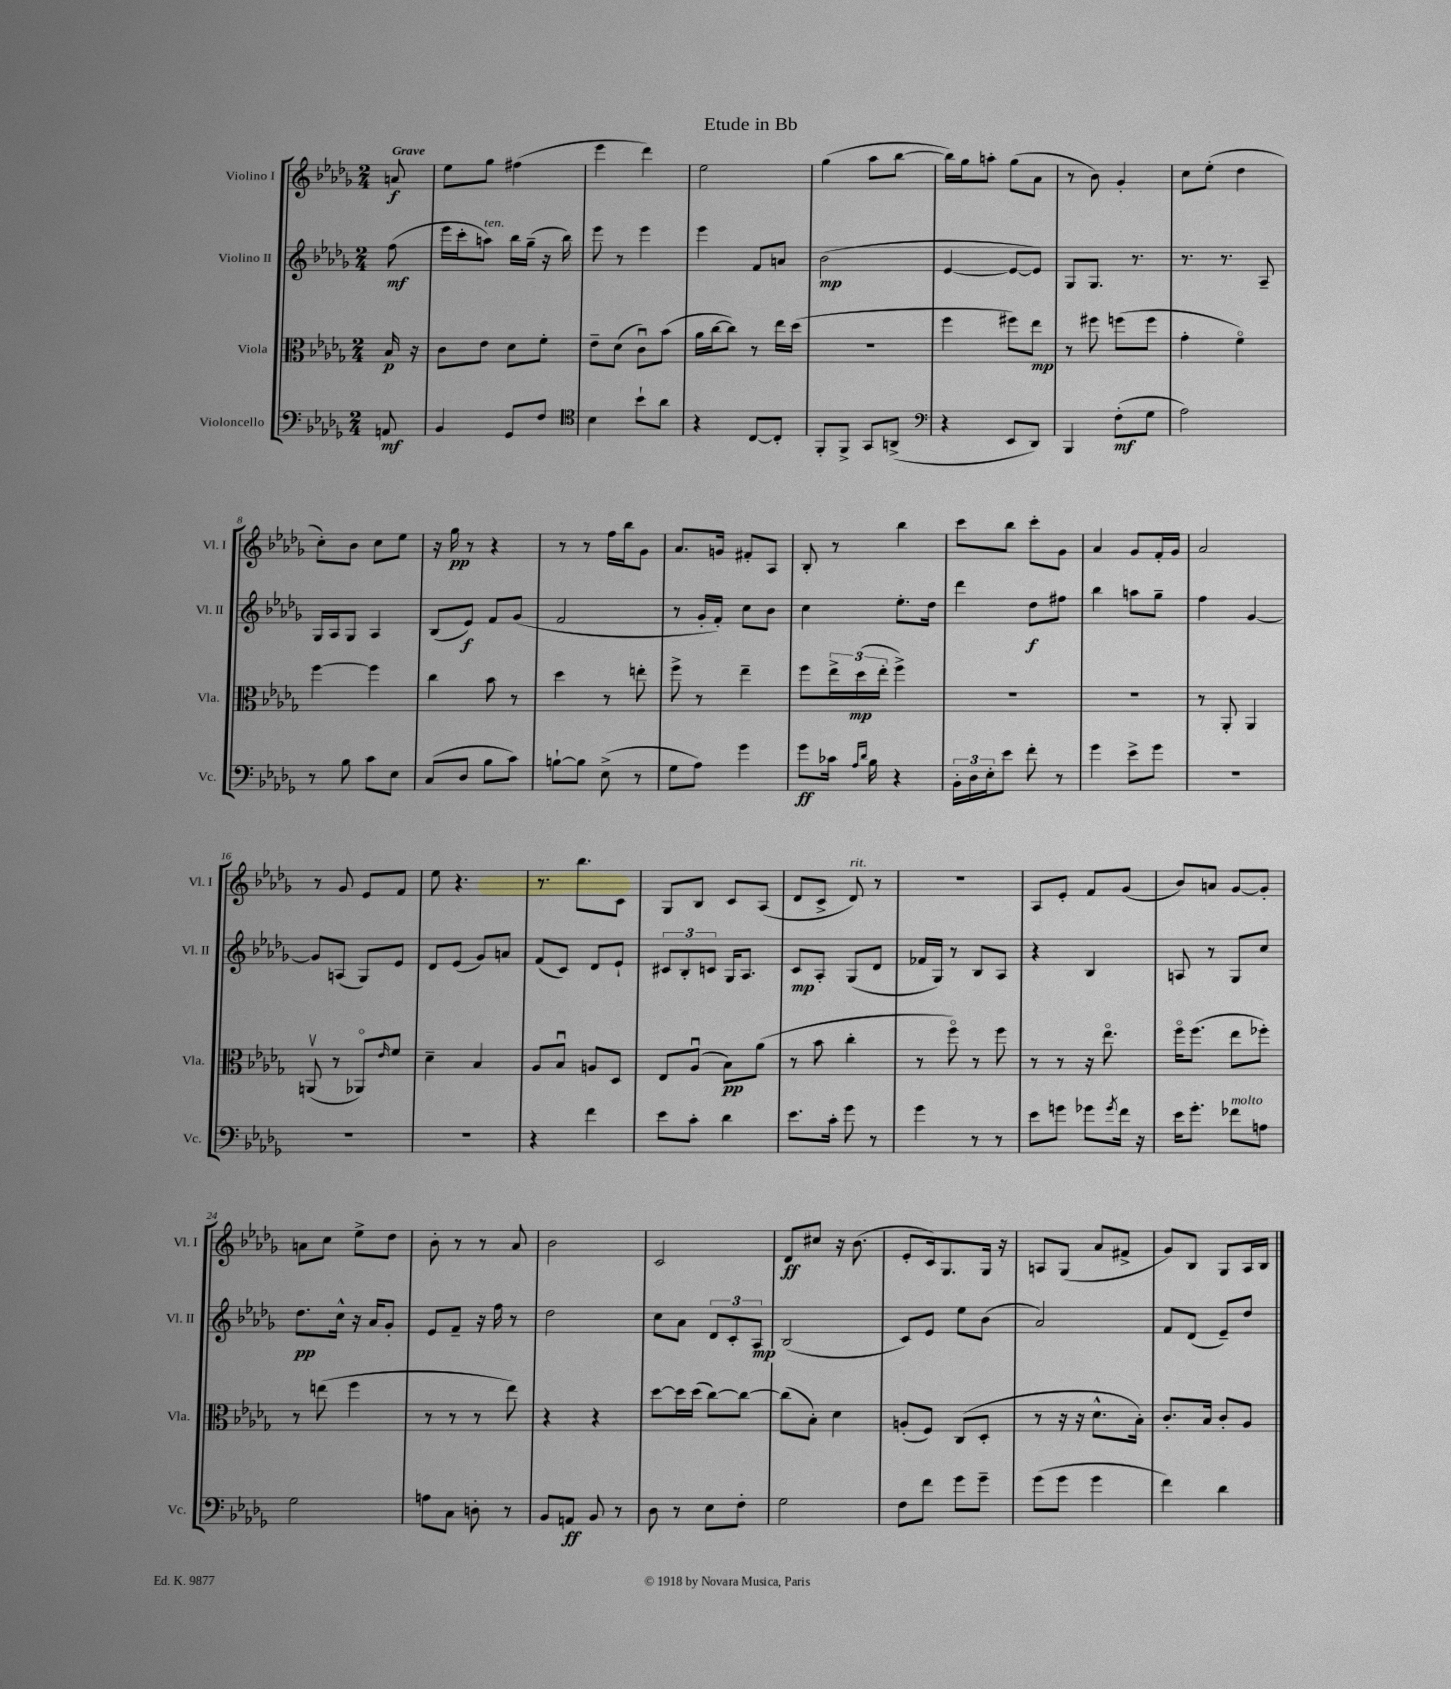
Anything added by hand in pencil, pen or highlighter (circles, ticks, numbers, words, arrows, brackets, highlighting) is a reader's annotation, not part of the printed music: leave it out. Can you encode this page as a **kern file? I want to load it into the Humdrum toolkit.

**kern	**dynam	**kern	**dynam	**kern	**dynam	**kern	**dynam
*part4	*part4	*part3	*part3	*part2	*part2	*part1	*part1
*staff4	*staff4	*staff3	*staff3	*staff2	*staff2	*staff1	*staff1
*I"Violoncello	*	*I"Viola	*	*I"Violino II	*	*I"Violino I	*
*I'Vc.	*	*I'Vla.	*	*I'Vl. II	*	*I'Vl. I	*
*clefF4	*	*clefC3	*	*clefG2	*	*clefG2	*
*k[b-e-a-d-g-]	*	*k[b-e-a-d-g-]	*	*k[b-e-a-d-g-]	*	*k[b-e-a-d-g-]	*
*M2/4	*	*M2/4	*	*M2/4	*	*M2/4	*
=	=	=	=	=	=	=	=
!	!	!	!	!	!	!LO:TX:a:B:t=Grave	!
8AAn/	mf	16B-/	p	(8ff\	mf	8an/	f
.	.	16r	.	.	.	.	.
=1	=1	=1	=1	=1	=1	=1	=1
4BB-/	.	8c\L	.	16eee-\LL	.	8ee-\L	.
.	.	.	.	16ccc'\J	.	.	.
!	!	!	!	!LO:TX:a:i:t=ten.	!	!	!
.	.	8e-\J	.	8aan\J)	.	8gg-\J	.
8GG-/L	.	8d-\L	.	16bb-\LL	.	(4ff#X\	.
.	.	.	.	(16gg-~\JJ	.	.	.
8F/J	.	8f'\J	.	16r	.	.	.
.	.	.	.	16bb-\)	.	.	.
=2	=2	=2	=2	=2	=2	=2	=2
*clefC4	*	*	*	*	*	*	*
4B-\	.	8e-~\L	.	8eee-\	.	4eee-\	.
.	.	(8d-\J	.	8r	.	.	.
8b-`\L	.	8cu\L)	.	4eee-\	.	4ddd-\)	.
8a-\J	.	(8b-\J	.	.	.	.	.
=3	=3	=3	=3	=3	=3	=3	=3
4r	.	16a-\LL	.	4eee-\	.	2ee-\	.
.	.	[16cc\J	.	.	.	.	.
.	.	8cc\J])	.	.	.	.	.
[8C/L	.	8r	.	8f/L	.	.	.
8C'/J]	.	16ee-\LL	.	8an/J	.	.	.
.	.	(16dd-\JJ	.	.	.	.	.
=4	=4	=4	=4	=4	=4	=4	=4
8FF'/L	.	2r	.	(2b-\	mp	(4gg-\	.
8FF^/J	.	.	.	.	.	.	.
8GG-/L	.	.	.	.	.	8aa-\L	.
(8AAn^/J	.	.	.	.	.	[8bb-\J	.
=5	=5	=5	=5	=5	=5	=5	=5
*clefF4	*	*	*	*	*	*	*
4r	.	4ff\	.	[4e-/	.	16bb-\LL])	.
.	.	.	.	.	.	16gg-\J	.
.	.	.	.	.	.	8aan'\J	.
8EE-/L	.	8ff#X\L)	.	8e-/L_	.	(8gg-\L	.
8DD-/J)	.	8ee-\J	mp	8e-/J])	.	8a-\J	.
=6	=6	=6	=6	=6	=6	=6	=6
4BBB-/	.	8r	.	8G-/L	.	8r	.
.	.	8ff#X\	.	8.G-/J	.	8b-\)	.
(8F'\L	mf	(8ffn\L	.	.	.	4g-'/	.
.	.	.	.	8.r	.	.	.
8G-\J	.	8ff\J	.	.	.	.	.
=7	=7	=7	=7	=7	=7	=7	=7
2A-\)	.	4g-'\	.	8.r	.	8cc\L	.
.	.	.	.	.	.	(8ee-'\J	.
.	.	.	.	8.r	.	.	.
.	.	4f\)	.	.	.	4dd-\	.
.	.	.	.	8A-~/	.	.	.
!!LO:LB:g=z
=8	=8	=8	=8	=8	=8	=8	=8
8r	.	[4ff\	.	16G-/LL	.	8cc'\L)	.
.	.	.	.	16A-/J	.	.	.
8B-\	.	.	.	8G-/J	.	8b-\J	.
8c\L	.	4ff\]	.	4A-/	.	8cc\L	.
8E-\J	.	.	.	.	.	8ee-\J	.
=9	=9	=9	=9	=9	=9	=9	=9
(8C/L	.	4cc\	.	(8B-/L	.	16r	.
.	.	.	.	.	.	16gg-\	pp
8D-/J	.	.	.	8e-/J)	f	8r	.
8B-\L	.	8b-\	.	8f/L	.	4r	.
8c\J)	.	8r	.	(8g-/J	.	.	.
=10	=10	=10	=10	=10	=10	=10	=10
[8Bn`\L	.	4dd-\	.	2f/	.	8r	.
8B\J]	.	.	.	.	.	8r	.
(8E-^\	.	8r	.	.	.	16ff\LL	.
.	.	.	.	.	.	16bb-\J	.
8r	.	8een'\	.	.	.	8g-\J	.
=11	=11	=11	=11	=11	=11	=11	=11
8G-\L	.	8ff^\	.	8r	.	8.a-/L	.
8A-\J)	.	8r	.	16g-'/LL	.	.	.
.	.	.	.	16f'/JJ)	.	16gn/Jk	.
4g-\	.	4ee-~\	.	8cc\L	.	8f#X'/L	.
.	.	.	.	8b-\J	.	8A-/J	.
=12	=12	=12	=12	=12	=12	=12	=12
8g-\L	ff	8ff\L	.	4cc\	.	8B-'/	.
16c-X\Jk	.	24ee-^\L	.	.	.	8r	.
.	.	(24dd-\	mp	.	.	.	.
16qqA-/LL	.	.	.	.	.	.	.
16qqd-/JJ	.	.	.	.	.	.	.
16B-\	.	.	.	.	.	.	.
.	.	24ee-'\JJ	.	.	.	.	.
4r	.	4ff^\)	.	8.ee-'\L	.	4bb-\	.
.	.	.	.	16dd-\Jk	.	.	.
=13	=13	=13	=13	=13	=13	=13	=13
24BB-'\LL	.	2r	.	4ddd-\	.	8ccc\L	.
24D-\	.	.	.	.	.	.	.
24E-'\J	.	.	.	.	.	.	.
8e-\J	.	.	.	.	.	8bb-\J	.
8f'\	.	.	.	8dd-\L	f	8ccc'\L	.
8r	.	.	.	8ff#X\J	.	8g-\J	.
=14	=14	=14	=14	=14	=14	=14	=14
4g-\	.	2r	.	4bb-\	.	4a-/	.
8e-^\L	.	.	.	8aan\L	.	8g-/L	.
8g-\J	.	.	.	8gg-~\J	.	16f'/L	.
.	.	.	.	.	.	16g-/JJ	.
=15	=15	=15	=15	=15	=15	=15	=15
2r	.	8r	.	4ff\	.	2a-/	.
.	.	8AA-'/	.	.	.	.	.
.	.	4AA-/	.	[4g-/	.	.	.
!!LO:LB:g=z
=16	=16	=16	=16	=16	=16	=16	=16
2r	.	(8AAnv/	.	8g-/L]	.	8r	.
.	.	8r	.	(8An/J	.	8g-/	.
.	.	8AA-X/L)	.	8G-/L)	.	8e-/L	.
.	.	16qqe-/	.	.	.	.	.
.	.	8f/J	.	8e-/J	.	8f/J	.
=17	=17	=17	=17	=17	=17	=17	=17
2r	.	4d-~\	.	8d-/L	.	8ee-\	.
.	.	.	.	(8e-/J	.	4.r	.
.	.	4B-/	.	8g-/L)	.	.	.
.	.	.	.	8an/J	.	.	.
=18	=18	=18	=18	=18	=18	=18	=18
4r	.	8A-/L	.	(8f/L	.	8.r	.
.	.	8B-u/J	.	8c/J)	.	.	.
.	.	.	.	.	.	8.bb-\L	.
4f\	.	8An/L	.	8d-/L	.	.	.
.	.	8D-/J	.	8e-`/J	.	8c\J	.
=19	=19	=19	=19	=19	=19	=19	=19
8e-\L	.	8E-/L	.	12c#X/L	.	8G-/L	.
.	.	.	.	12B-'/	.	.	.
8c'\J	.	(8A-u/J	.	.	.	8B-/J	.
.	.	.	.	12cn/J	.	.	.
4d-\	.	8B-\L)	pp	16G-/KL	.	8c/L	.
.	.	.	.	8.A-/J	.	.	.
.	.	(8a-\J	.	.	.	(8A-/J	.
=20	=20	=20	=20	=20	=20	=20	=20
8.e-\L	.	8r	.	8c/L	mp	8d-/L	.
.	.	8b-\	.	8A-'/J	.	8c^/J	.
16c'\Jk	.	.	.	.	.	.	.
!	!	!	!	!	!	!LO:TX:a:i:t=rit.	!
8g-\	.	4cc'\	.	(8G-/L	.	8d-/)	.
8r	.	.	.	8d-/J	.	8r	.
=21	=21	=21	=21	=21	=21	=21	=21
4g-\	.	8r	.	16f-X/LL	.	2r	.
.	.	.	.	16G-/JJ)	.	.	.
.	.	8ff\)	.	8r	.	.	.
8r	.	8r	.	8B-/L	.	.	.
8r	.	8ff\	.	8A-/J	.	.	.
=22	=22	=22	=22	=22	=22	=22	=22
8e-\L	.	8r	.	4r	.	8A-/L	.
8gn\J	.	8r	.	.	.	8e-'/J	.
8g-X\L	.	16r	.	4B-/	.	8f/L	.
.	.	8.ee-\	.	.	.	.	.
8qg-/	.	.	.	.	.	.	.
16f\Jk	.	.	.	.	.	(8g-/J	.
16r	.	.	.	.	.	.	.
=23	=23	=23	=23	=23	=23	=23	=23
16e-\KL	.	16ff\KL	.	8An/	.	8b-/L)	.
8.g-'\J	.	(8.ff\J	.	.	.	.	.
.	.	.	.	8r	.	8an/J	.
!LO:TX:a:i:t=molto	!	!	!	!	!	!	!
8f-X\L	.	8ee-\L	.	8G-/L	.	[8g-/L	.
8An\J	.	8ff-X'\J)	.	8cc/J	.	8g-'/J]	.
!!LO:LB:g=z
=24	=24	=24	=24	=24	=24	=24	=24
2G-\	.	8r	.	8.dd-\L	pp	8an\L	.
.	.	(8een\	.	.	.	8cc\J	.
.	.	.	.	16cc^^\Jk	.	.	.
.	.	4ff\	.	16r	.	8ee-^\L	.
.	.	.	.	16a-/KL	.	.	.
.	.	.	.	8g-'/J	.	8dd-\J	.
=25	=25	=25	=25	=25	=25	=25	=25
8An\L	.	8r	.	8e-/L	.	8b-'\	.
8C\J	.	8r	.	8f~/J	.	8r	.
8Dn'\	.	8r	.	16r	.	8r	.
.	.	.	.	16ff\	.	.	.
8r	.	8ee-\)	.	8r	.	8a-/	.
=26	=26	=26	=26	=26	=26	=26	=26
8BB-/L	.	4r	.	2dd-\	.	2b-\	.
8AAn/J	ff	.	.	.	.	.	.
8BB-/	.	4r	.	.	.	.	.
8r	.	.	.	.	.	.	.
=27	=27	=27	=27	=27	=27	=27	=27
8D-\	.	[8dd-\L	.	8cc\L	.	2c/	.
8r	.	16dd-\L]	.	8a-\J	.	.	.
.	.	(16dd-\JJ	.	.	.	.	.
8E-\L	.	[8cc\L)	.	12d-/L	.	.	.
.	.	.	.	12c'/	.	.	.
8F'\J	.	8cc\J_	.	.	.	.	.
.	.	.	.	12A-/J	mp	.	.
=28	=28	=28	=28	=28	=28	=28	=28
2G-\	.	(8cc\L]	.	(2B-/	.	8d-/L	ff
.	.	8B-'\J)	.	.	.	8cc#X/J	.
.	.	4d-\	.	.	.	16r	.
.	.	.	.	.	.	(8.b-\	.
=29	=29	=29	=29	=29	=29	=29	=29
8F\L	.	(8An'/L	.	8c/L)	.	8e-'/L	.
8f\J	.	8F/J)	.	8e-/J	.	16c/k)	.
.	.	.	.	.	.	8.G-/	.
8g-\L	.	(8C/L	.	8ee-\L	.	.	.
8g-~\J	.	8D-'/J	.	(8b-\J	.	16G-/Jk	.
.	.	.	.	.	.	16r	.
=30	=30	=30	=30	=30	=30	=30	=30
(8g-\L	.	8r	.	2a-/)	.	8An/L	.
8g-\J	.	16r	.	.	.	(8G-/J	.
.	.	16r	.	.	.	.	.
4g-\	.	8.d-^^\L	.	.	.	8a-/L	.
.	.	.	.	.	.	8f#X^/J	.
.	.	16B-'\Jk)	.	.	.	.	.
=31	=31	=31	=31	=31	=31	=31	=31
4f\)	.	8.c'/L	.	8f/L	.	8g-/L)	.
.	.	.	.	(8d-/J	.	8B-/J	.
.	.	16B-/Jk	.	.	.	.	.
4d-\	.	8c'/L	.	8e-~/L)	.	8G-/L	.
.	.	8A-/J	.	8dd-/J	.	16A-/L	.
.	.	.	.	.	.	16B-/JJ	.
==	==	==	==	==	==	==	==
*-	*-	*-	*-	*-	*-	*-	*-
